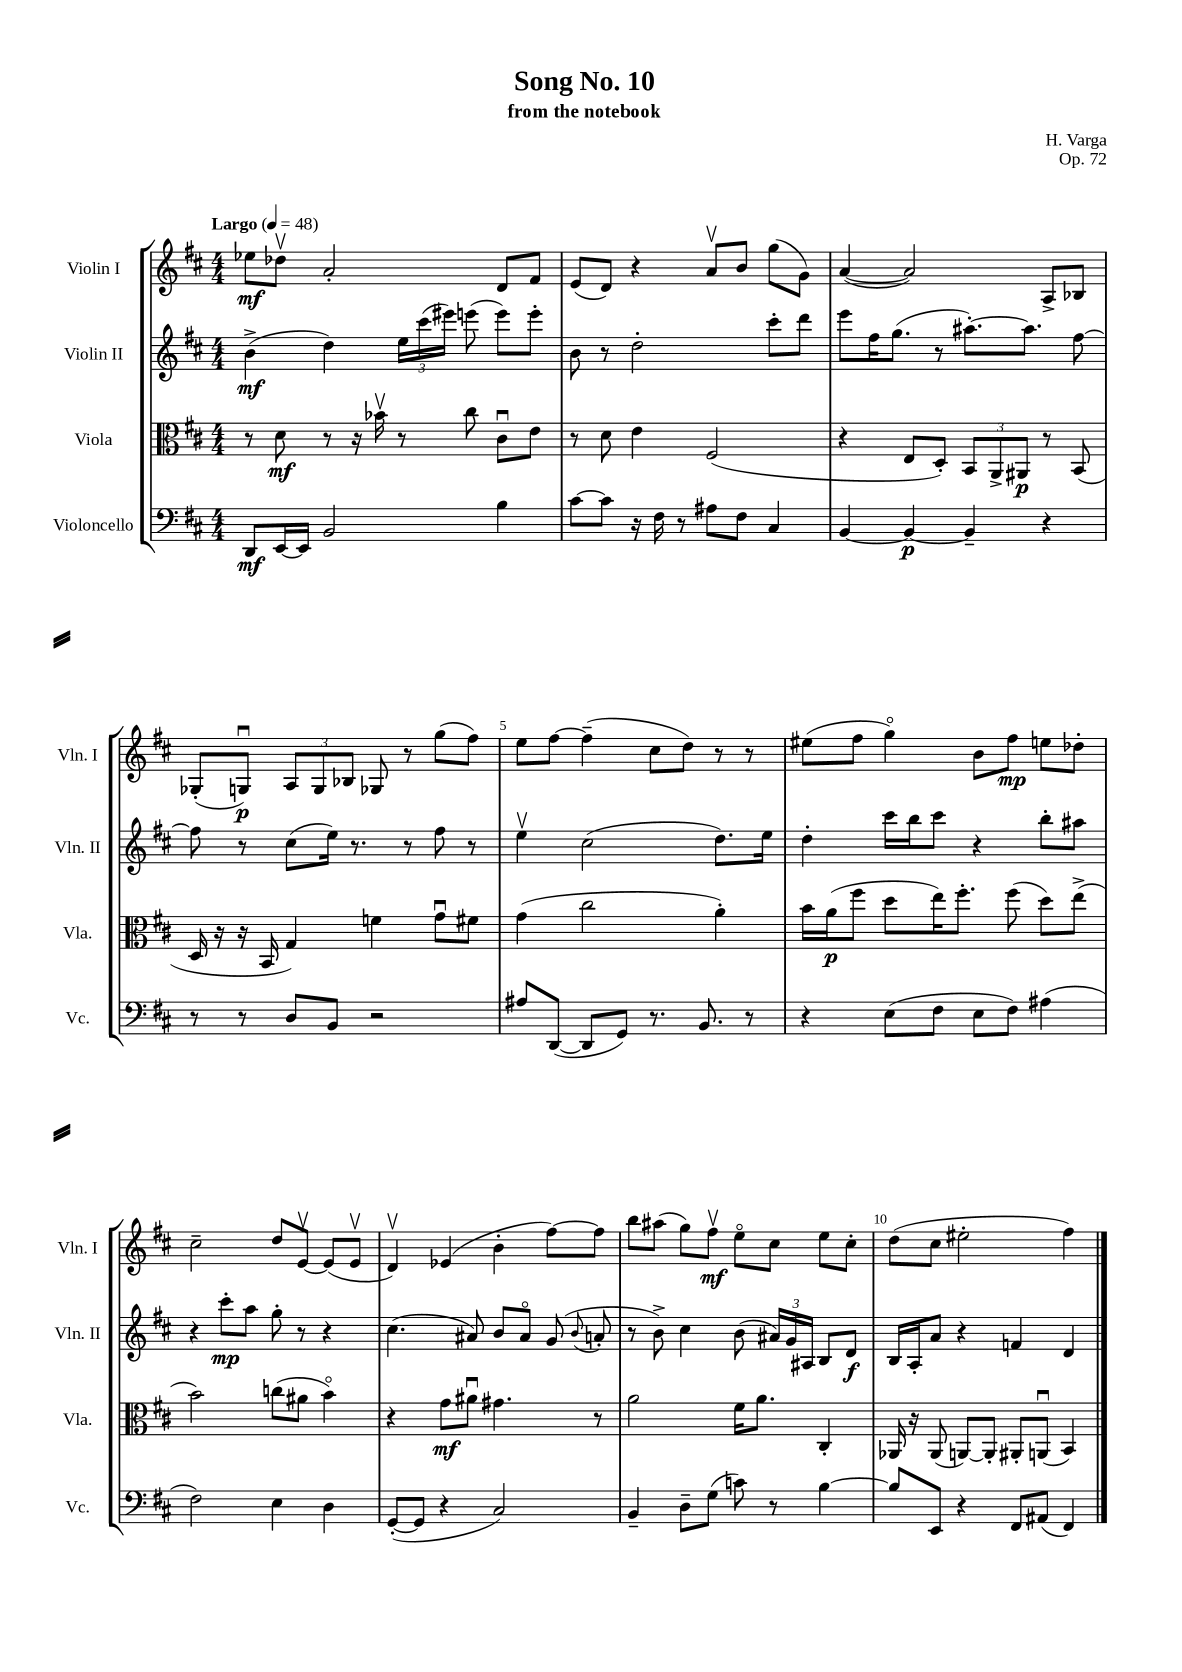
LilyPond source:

\header { title = "Song No. 10" composer = "H. Varga" subtitle = "from the notebook" opus = "Op. 72" }
<<
\new StaffGroup <<
\new Staff = "s0" \with { instrumentName = "Violin I" shortInstrumentName = "Vln. I" } {
    \clef treble \key d \major \numericTimeSignature \time 4/4 \tempo "Largo" 4 = 48
    \autoBeamOff ees''8[\mf des''8]\upbow a'2-. d'8[ fis'8] |
    e'8[( d'8]) r4 a'8[\upbow b'8] g''8[( g'8]) |
    a'4~( a'2) a8[-> bes8] |
    ges8[-.( g8]\downbow\p) \tuplet 3/2 { a8[ g8 bes8] } ges8 r8 g''8[( fis''8]) |
    e''8[ fis''8]~ fis''4--( cis''8[ d''8]) r8 r8 |
    eis''8[( fis''8] g''4\flageolet) b'8[ fis''8]\mp e''8[ des''8]-. |
    cis''2-- d''8[ e'8]~\upbow e'8[( e'8]\upbow |
    d'4\upbow) ees'4( b'4-. fis''8[~) fis''8] |
    b''8[ ais''8]( g''8[) fis''8]\upbow\mf e''8[\flageolet cis''8] e''8[ cis''8]-. |
    d''8[( cis''8] eis''2-. fis''4) \bar "|." |
}
\new Staff = "s1" \with { instrumentName = "Violin II" shortInstrumentName = "Vln. II" } {
    \clef treble \key d \major \numericTimeSignature \time 4/4
    \autoBeamOff b'4->\mf( d''4) \tuplet 3/2 { e''16[ cis'''16( eis'''16]) } e'''8( e'''8[) e'''8]-. |
    b'8 r8 d''2-. cis'''8[-. d'''8] |
    e'''8[ fis''16 g''8.]( r8 ais''8.[~-.) ais''8.] fis''8~ |
    fis''8 r8 cis''8[( e''16]) r8. r8 fis''8 r8 |
    e''4\upbow cis''2( d''8.[) e''16] |
    d''4-. cis'''16[ b''16 cis'''8] r4 b''8[-. ais''8] |
    r4 cis'''8[-.\mp a''8] g''8-. r8 r4 |
    cis''4.( ais'8) b'8[ ais'8]\flageolet g'8( \appoggiatura { b'8 } a'8-. |
    r8 b'8->) cis''4 b'8( \tuplet 3/2 { ais'16[) g'16 ais16] } b8[ d'8]\f |
    b16[ a16-. a'8] r4 f'4 d'4 \bar "|." |
}
\new Staff = "s2" \with { instrumentName = "Viola" shortInstrumentName = "Vla." } {
    \clef alto \key d \major \numericTimeSignature \time 4/4
    \autoBeamOff r8 d'8\mf r8 r16 bes'16\upbow r8 cis''8 cis'8[\downbow e'8] |
    r8 d'8 e'4 fis2( |
    r4 e8[ d8]-.) \tuplet 3/2 { b,8[ a,8-> ais,8]\p } r8 b,8( |
    d16 r16 r16 b,16 g4) f'4 g'8[\downbow fis'8] |
    g'4( cis''2 a'4-.) |
    b'16[ a'16\p( fis''8] d''8[ e''16) fis''8.]-. fis''8( d''8[) e''8]->( |
    b'2) c''8[( ais'8] b'4\flageolet) |
    r4 g'8[\mf ais'8]\downbow gis'4. r8 |
    a'2 fis'16[ a'8.] cis4-. |
    aes,16 r16 aes,8( a,8[~) a,8]-. ais,8[-. a,8]\downbow( b,4) \bar "|." |
}
\new Staff = "s3" \with { instrumentName = "Violoncello" shortInstrumentName = "Vc." } {
    \clef bass \key d \major \numericTimeSignature \time 4/4
    \autoBeamOff d,8[\mf e,16~ e,16] b,2 b4 |
    cis'8[~ cis'8] r16 fis16 r8 ais8[ fis8] cis4 |
    b,4~ b,4~\p b,4-- r4 |
    r8 r8 d8[ b,8] r2 |
    ais8[ d,8]~( d,8[ g,8]) r8. b,8. r8 |
    r4 e8[( fis8] e8[ fis8]) ais4( |
    fis2) e4 d4 |
    g,8[~-.( g,8] r4 cis2) |
    b,4-- d8[-- g8]( c'8) r8 b4~ |
    b8[ e,8] r4 fis,8[ ais,8]( fis,4) \bar "|." |
}
>>
>>
\layout { \context { \Score \override BarNumber.break-visibility = ##(#f #t #t) barNumberVisibility = #(every-nth-bar-number-visible 5) } }
